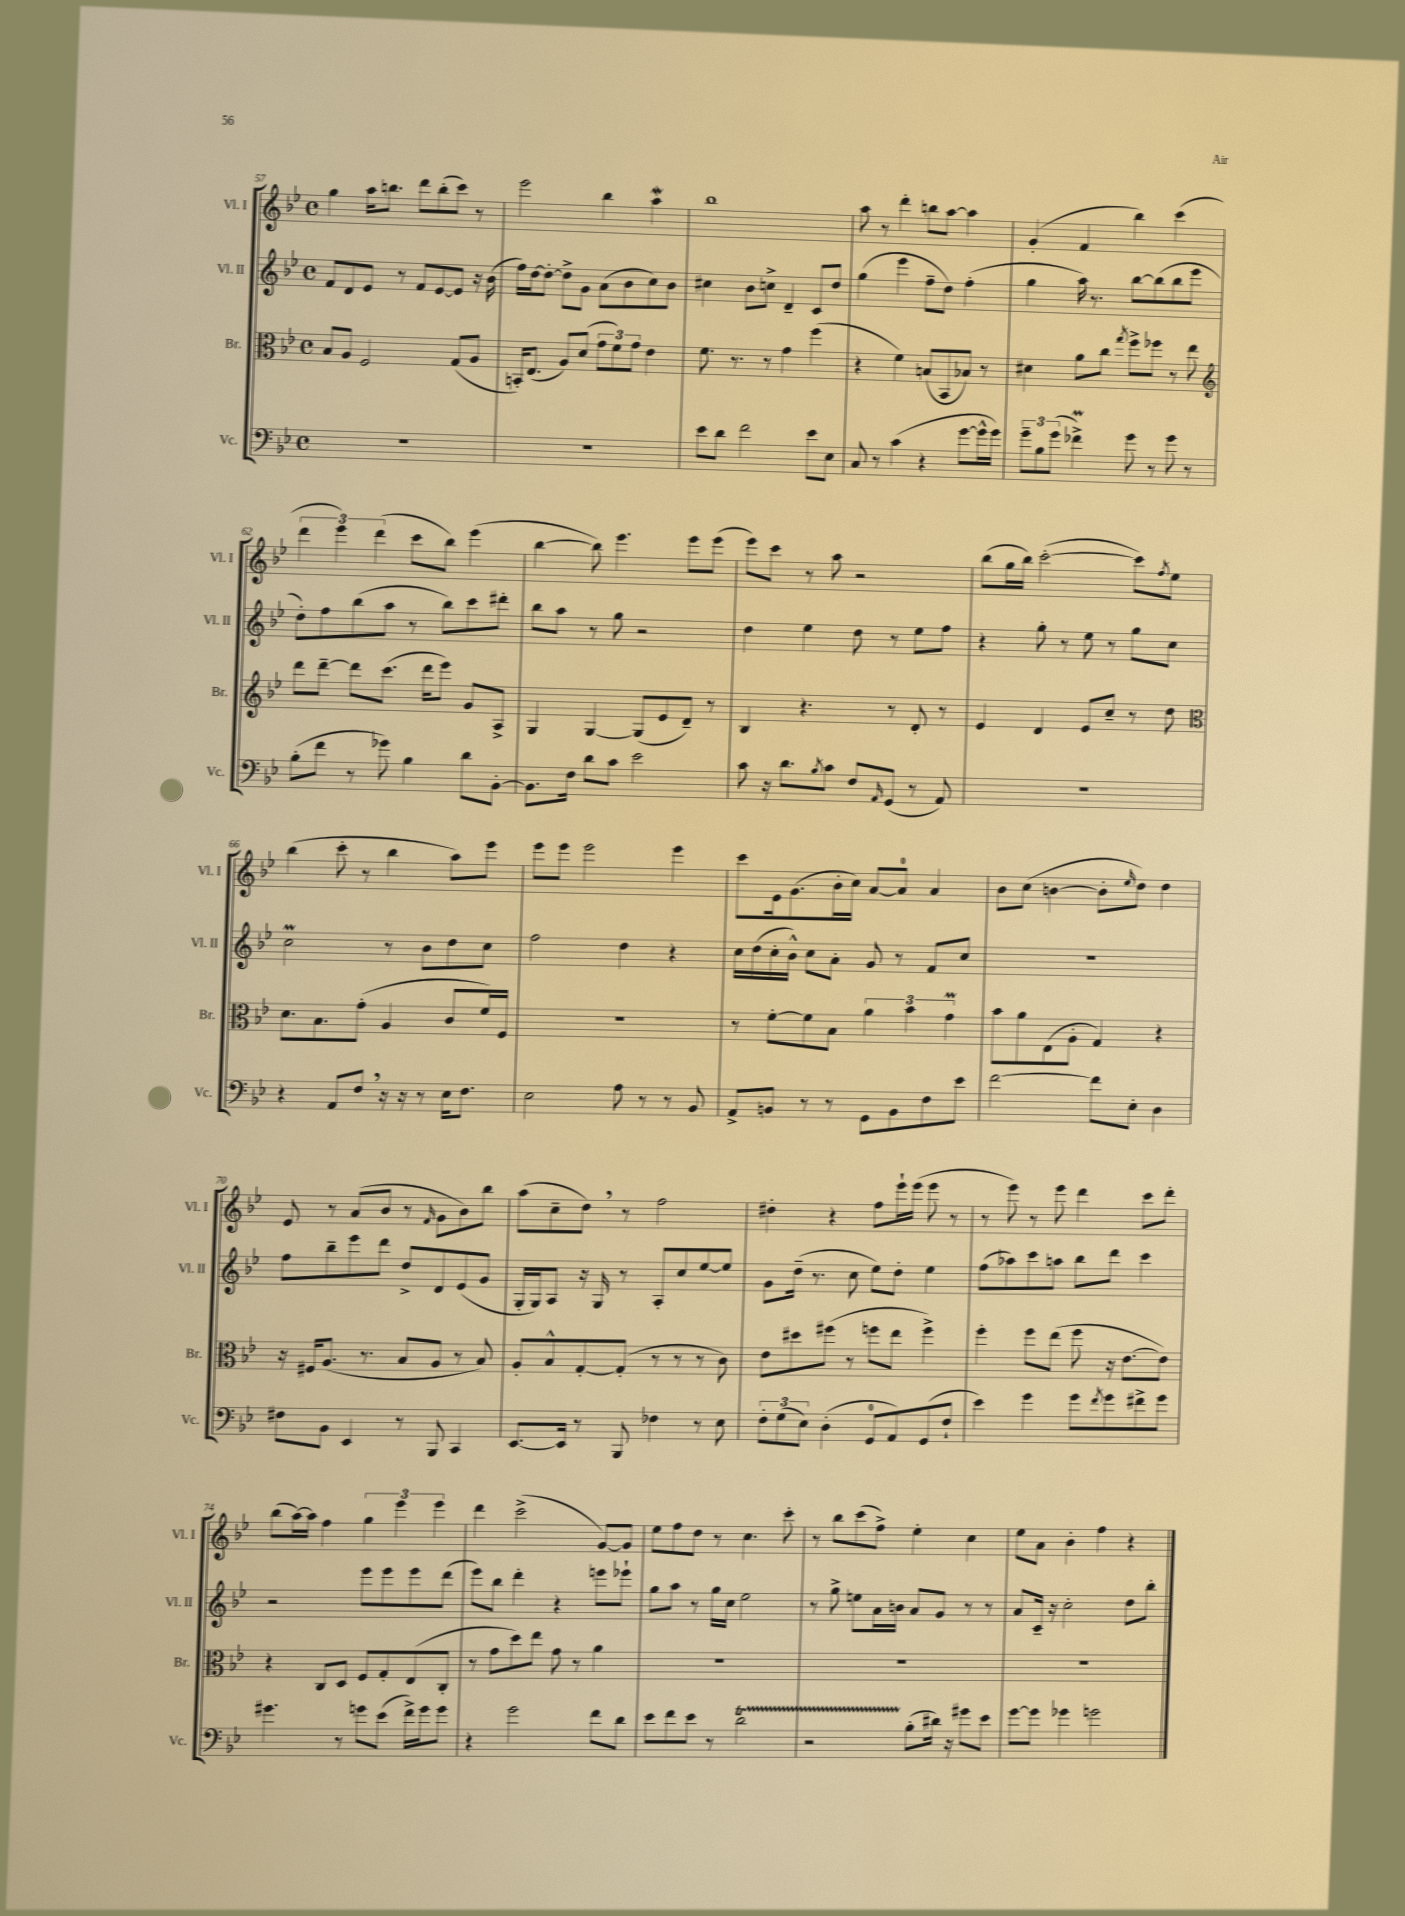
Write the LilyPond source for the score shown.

<<
\new StaffGroup <<
\new Staff = "s0" \with { instrumentName = "Vl. I" shortInstrumentName = "Vl. I" } {
    \clef treble \key bes \major \defaultTimeSignature \time 4/4
    g''4 a''16 b''8. d'''8 b''8-.( c'''8) r8 |
    ees'''2 bes''4 a''4\mordent |
    bes''1 |
    a''8 r8 d'''4-. b''8 a''8~ a''4 |
    g'4-.( f'4 bes''4) c'''4( |
    \tuplet 3/2 { d'''4 ees'''4) d'''4( } c'''8 bes''8) ees'''4( |
    bes''4~ bes''8) ees'''4. ees'''8 ees'''8( |
    ees'''8) c'''8 r8 a''8 r2 |
    bes''8( g''16 bes''16) c'''2~-.( c'''8) \acciaccatura { f''8 } ees''8 |
    bes''4( c'''8-. r8 bes''4 a''8) ees'''8 |
    ees'''8 ees'''8 ees'''2 ees'''4 |
    c'''8 ees'16 g'8.( bes'16-. c''16) a'8~ a'8-0 a'4 |
    bes'8 c''8( b'4~ b'8-. \grace { ees''16 } d''8) d''4 |
    ees'8 r8 a'8( bes'8 r8 \grace { f'16 } g'8 bes'8) bes''8 |
    a''8( c''8-- d''8) \breathe r8 f''2 |
    dis''4-. r4 f''8 ees'''16-! ees'''16( ees'''8 r8 |
    r8 ees'''8) r8 ees'''8 d'''4 c'''8 d'''8-. |
    bes''8( a''16~) a''16 f''4 \tuplet 3/2 { g''4 ees'''4 ees'''4 } |
    d'''4 c'''2->( g'8~) g'8 |
    ees''8 f''8 d''8 r8 c''4. c'''8-. |
    r8 bes''8 c'''8( f''8->) ees''4-. c''4 |
    ees''8 a'8 bes'4-. f''4 r4 \bar "|." |
}
\new Staff = "s1" \with { instrumentName = "Vl. II" shortInstrumentName = "Vl. II" } {
    \clef treble \key bes \major \defaultTimeSignature \time 4/4
    f'8 d'8 ees'8 r8 f'8 ees'8~ ees'8 r16 bes'16( |
    f''16) d''16~ d''8~-. d''8-> g'8 a'8( bes'8 c''8) bes'8 |
    cis''4 bes'8 c''8-> d'4-- c'8 d''8 |
    g''4( ees'''4 f''8-- d''8) f''4-.( |
    g''4 a''16) r8. bes''8~ bes''8( bes''8 ees'''8 |
    d''8-.) f''8 bes''8( a''8 r8 bes''8) c'''8 dis'''8-. |
    bes''8 a''8 r8 g''8 r2 |
    d''4 ees''4 d''8 r8 ees''8 f''8 |
    r4 g''8-. r8 ees''8 r8 g''8 c''8 |
    c''2\prall r8 bes'8 d''8 c''8 |
    f''2 d''4 r4 |
    c''16 d''16( c''16-. bes'16-^) c''8 a'8-. g'8 r8 f'8 c''8 |
    r1 |
    f''8 bes''8-- ees'''8 d'''8 d''8-> d'8 ees'8( g'8 |
    g16-. g16) a8 r16 g16 r8 a8-. c''8 ees''8~ ees''8 |
    g'8 d''16--( r8. c''8 ees''8) d''8-. ees''4 |
    f''8( aes''8) c'''8 a''8 bes''8 d'''8 c'''4 |
    r2 ees'''8 ees'''8 ees'''8 d'''8( |
    ees'''8) bes''8 d'''4-. r4 e'''8 ees'''8-! |
    g''8 a''8 r8 g''16 c''16 ees''2 |
    r8 g''8-> e''8 a'16 b'16 a'8 g'8 r8 r8 |
    a'8 c'16-- r16 c''2-. d''8 bes''8-. \bar "|." |
}
\new Staff = "s2" \with { instrumentName = "Br." shortInstrumentName = "Br." } {
    \clef alto \key bes \major \defaultTimeSignature \time 4/4
    bes8 a8 f2 g8( a8 |
    b,16-.) ees8.( a8) d'8( \tuplet 3/2 { g'8 f'8) g'8 } ees'4 |
    f'8. r8. r8 g'4 f''4( |
    r4 f'4) b8( bes,8 bes8) r8 |
    dis'4 a'8 c''8 \acciaccatura { g''8 } f''8-> fes''8 r8 ees''8 |
    \clef treble d'''8 d'''8~-- d'''8 c'''8.( d'''16 ees'''8) g'8 a8-> |
    g4 g4~ g8( ees'8 d'8--) r8 |
    bes4 r4. r8 d'8-. r8 |
    ees'4 d'4 ees'8 c''8-- r8 d''8 |
    \clef alto d'8. bes8. g'8-.( a4 c'8 f'16) f16 |
    R1 |
    r8 f'8~-. f'8 bes8 \tuplet 3/2 { a'4 bes'4 g'4\prall } |
    bes'8 a'8 ees8( a8-. g4) r4 |
    r16 fis16 a8.( r8. bes8 a8 r8 bes8) |
    a8-. bes8-^ g8~-. g8-.( r8 r8 r8 c'8) |
    ees'8 dis''8 fis''8( r8 f''8 ees''8 f''4->) |
    f''4-. f''8 ees''8( f''8 r16 ees'8.~ ees'8) |
    r4 c8 d8 f8 g8-. ees8( c8-. |
    r8 g'8 d''8) ees''8 g'8 r8 a'4 |
    R1 |
    R1 |
    R1 \bar "|." |
}
\new Staff = "s3" \with { instrumentName = "Vc." shortInstrumentName = "Vc." } {
    \clef bass \key bes \major \defaultTimeSignature \time 4/4
    R1 |
    R1 |
    ees'8 d'8 f'2 ees'8 ees8 |
    c8 r8 c'4( r4 g'8~ g'16-^ g'16) |
    \tuplet 3/2 { g'8-- bes8 g'8( } fes'4->\prall) g'8 r8 g'8 r8 |
    bes8-.( f'8 r8 ges'8) bes4 d'8 bes,8~-. |
    bes,8. f16 d'8 c'8 ees'2 |
    c'8 r16 d'8. \acciaccatura { bes8 } c'8 f8 \grace { a,16 } g,8( r8 a,8) |
    R1 |
    r4 a,8 f8 \breathe r16 r16 r8 ees16 f8. |
    ees2 a8 r8 r8 bes,8 |
    a,8-> b,8 r8 r8 g,8 b,8 f8 ees'8 |
    f'2~ f'8 ees8-. d4 |
    fis8 bes,8 ees,4 r8 bes,,8 c,4 |
    ees,8.~ ees,16 r8 bes,,8 fes4 r8 ees8 |
    \tuplet 3/2 { f8-. g8( ees8) } d4-.( g,8-0 a,8) g,8( f8-! |
    ees'4) g'4 g'8 \acciaccatura { f'8 } g'8 fis'8-> g'8 |
    gis'4. r8 g'8 ees'8( f'16->) g'16 g'8 |
    r4 g'2 f'8 d'8 |
    ees'8 f'8 ees'8 r8 d'2\startTrillSpan |
    r2 bes8-.\stopTrillSpan( dis'16) r16 gis'8 ees'8 |
    g'8~ g'8 ges'4 g'2 \bar "|." |
}
>>
>>
\layout { \context { \Score currentBarNumber = #57 } }
